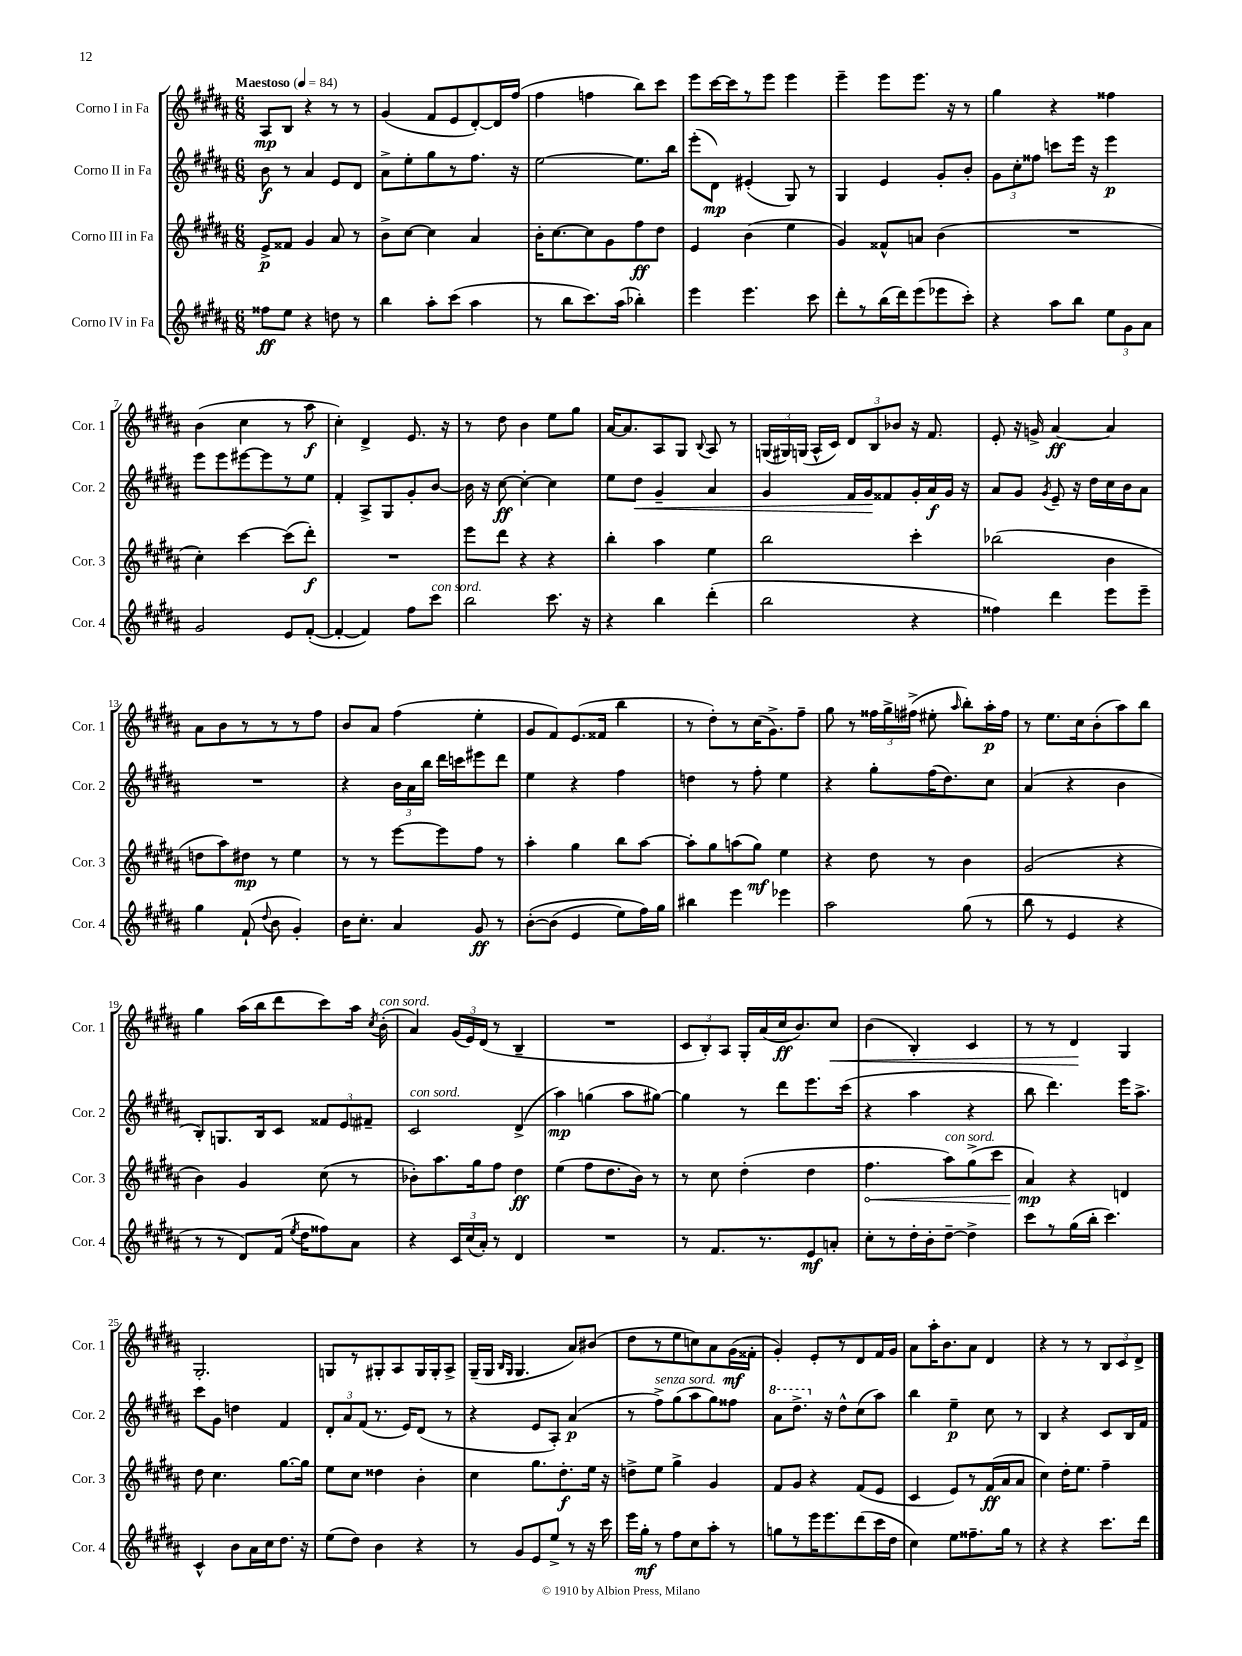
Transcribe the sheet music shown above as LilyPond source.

<<
\new StaffGroup <<
\new Staff = "s0" \with { instrumentName = "Corno I in Fa" shortInstrumentName = "Cor. 1" } {
    \clef treble \key b \major \numericTimeSignature \time 6/8 \tempo "Maestoso" 4 = 84
    \autoBeamOff ais8[\mp b8] r4 r8 r8 |
    gis'4( fis'8[ e'8 dis'8~-.) dis'16 fis''16]( |
    fis''4 f''4 b''8[) cis'''8] |
    e'''8[ cis'''16~ cis'''16 r8 e'''8] e'''4 |
    e'''4-- e'''8[ e'''8.] r16 r8 |
    gis''4 r4 fisis''4 |
    b'4( cis''4 r8 ais''8\f |
    cis''4-.) dis'4-> e'8. r16 |
    r8 dis''8 b'4 e''8[ gis''8] |
    ais'16[~ ais'8. ais8 gis8] \appoggiatura { b8 } ais8 r8 |
    \tuplet 3/2 { g16[( gis16) g16]( } ais16[-^ cis'16]) \tuplet 3/2 { dis'8[ b8 bes'8] } r16 fis'8. |
    e'8-. r16 g'16-> ais'4~\ff ais'4 |
    ais'8[ b'8 r8 r8 r8 fis''8] |
    b'8[ ais'8] fis''4( e''4-. |
    gis'8[ fis'8) e'8.( fisis'16] b''4 |
    r8 dis''8[-.) r8 cis''16( gis'8.->) fis''8]-- |
    gis''8 r8 \tuplet 3/2 { fisis''16[ gis''16-> fis''16]->( } eis''8-. \grace { ais''16 } b''8[-.) ais''16-.\p fis''16] |
    r8 e''8.[ cis''16 b'8-.( ais''8) b''8] |
    gis''4 ais''16[( b''16 dis'''8 cis'''8) ais''16] \acciaccatura { cis''8 } b'16-.^\markup { \italic "con sord." }( |
    ais'4) \tuplet 3/2 { gis'16[( e'16) dis'16]( } r8 b4-- |
    R2. |
    \tuplet 3/2 { cis'8[ b8-.) ais8] } gis16[-. ais'16( cis''16\ff b'8.) cis''8]\< |
    b'4( b4-.) cis'4 |
    r8 r8 dis'4\! gis4 |
    gis2.-. |
    g8[ r8 gis8-. ais8 gis16 gis16-. ais8]-> |
    gis16[--( gis16] \grace { b16[ gis16] } gis4. ais'8[) bis'8]( |
    dis''8[ r8 e''8 c''8) ais'8 gis'16\mf( fisis'16]-. |
    gis'4-.) e'8[-. r8 dis'8 fis'16 gis'16] |
    ais'8[ ais''16-. b'8. ais'8] dis'4 |
    r4 r8 r8 \tuplet 3/2 { b8[ cis'8 dis'8]-> } \bar "|." |
}
\new Staff = "s1" \with { instrumentName = "Corno II in Fa" shortInstrumentName = "Cor. 2" } {
    \clef treble \key b \major \numericTimeSignature \time 6/8
    \autoBeamOff b'8\f r8 ais'4 e'8[ dis'8] |
    ais'8[-> e''8-. gis''8 r8 fis''8.] r16 |
    e''2~ e''8.[ b''16] |
    e'''8[-.( dis'8]\mp) eis'4-.( gis8) r8 |
    gis4 e'4 gis'8[-. b'8]-. |
    \tuplet 3/2 { gis'8[ cis''8-. fisis''8] } c'''8[ e'''16] r16 e'''4\p |
    e'''8[ e'''8 eis'''8~ eis'''8 r8 e''8] |
    fis'4-. ais8[-> gis8 gis'8-. b'8]~ |
    b'16 r16 cis''8~\ff cis''4~-. cis''4 |
    e''8[ dis''8]\< gis'4-- ais'4 |
    gis'4 fis'16[ gis'16\! fisis'8 gis'16-. ais'16\f gis'16] r16 |
    ais'8[ gis'8] \acciaccatura { gis'8 } e'8-- r16 dis''16[ cis''16 b'16 ais'8] |
    R2. |
    r4 \tuplet 3/2 { b'16[ ais'16 b''16] } dis'''16[ c'''16 eis'''8 dis'''8] |
    e''4 r4 fis''4 |
    d''4 r8 fis''8-. e''4 |
    r4 gis''8[-. fis''16( dis''8.) cis''8] |
    ais'4( r4 b'4 |
    b8[-.) g8. b16 cis'8] \tuplet 3/2 { fisis'8[ e'8 fis'8]-- } |
    cis'2^\markup { \italic "con sord." } dis'4->( |
    ais''4\mp) g''4( ais''8[ gis''8]~) |
    gis''4 r8 dis'''8[ e'''8. cis'''16]( |
    r4 ais''4 r4 |
    b''8 dis'''4.) e'''16[ ais''8.]-> |
    cis'''8[ gis'8] d''4 fis'4 |
    \tuplet 3/2 { dis'8[-. ais'8 fis'8]( } r8. e'16[) dis'8]( r8 |
    r4 e'8[ ais8]-.) ais'4\p( |
    r8 fis''8[->^\markup { \italic "senza sord." }) gis''8( ais''8 gis''8) fisis''8] |
    \ottava #1 ais''8[ dis'''8.]-> \ottava #0 r16 dis''8[-^ cis''8( ais''8]) |
    b''4 e''4--\p cis''8 r8 |
    b4 r4 cis'8[ b16 fis'16] \bar "|." |
}
\new Staff = "s2" \with { instrumentName = "Corno III in Fa" shortInstrumentName = "Cor. 3" } {
    \clef treble \key b \major \numericTimeSignature \time 6/8
    \autoBeamOff e'8[->\p fisis'8] gis'4 ais'8 r8 |
    b'8[-> cis''8]~ cis''4 ais'4 |
    b'16[-. cis''8.~ cis''8 gis'8 fis''8\ff dis''8] |
    e'4 b'4( e''4 |
    gis'4) fisis'8[-^ a'8] b'4( |
    R2. |
    cis''4-.) cis'''4~ cis'''8[( dis'''8]-.\f) |
    R2. |
    e'''8[ dis'''8] r4 r4 |
    b''4-. ais''4 e''4 |
    b''2 cis'''4-. |
    bes''2( b'4 |
    d''8[ ais''8) dis''8]\mp r8 e''4 |
    r8 r8 e'''8[~ e'''8 fis''8] r8 |
    ais''4-. gis''4 b''8[ ais''8]~ |
    ais''8[-. gis''8 a''8( gis''8]\mf) e''4 |
    r4 dis''8 r8 b'4 |
    gis'2( r4 |
    b'4) gis'4 cis''8( r8 |
    bes'8[-.) ais''8. gis''16 fis''8] dis''4\ff |
    e''4( fis''8[ dis''8. b'16]) r8 |
    r8 cis''8 dis''4-.( dis''4 |
    \once \override Hairpin.circled-tip = ##t fis''4.\< ais''8[^\markup { \italic "con sord." }) gis''8->( cis'''8] |
    ais'4\mp\!) r4 d'4 |
    dis''8 cis''4. gis''8.[~ gis''16] |
    e''8[ cis''8] disis''4 b'4-. |
    cis''4 gis''8.[ dis''8.-.\f e''16] r16 |
    d''8[-> e''8] gis''4-> gis'4 |
    fis'8[ gis'8] r4 fis'8[( e'8] |
    cis'4 e'8[) r8 fis'16\ff( ais'16 ais'8] |
    cis''4) dis''16[-. e''8.] fis''4-- \bar "|." |
}
\new Staff = "s3" \with { instrumentName = "Corno IV in Fa" shortInstrumentName = "Cor. 4" } {
    \clef treble \key b \major \numericTimeSignature \time 6/8
    \autoBeamOff fisis''8[\ff e''8] r4 d''8 r8 |
    b''4 ais''8[-. cis'''8]( ais''4 |
    r8 b''8[ cis'''8.) ais''16]( bes''4-.) |
    e'''4 e'''4. cis'''8 |
    dis'''8[-. r8 b''16( dis'''16) e'''8( ees'''8 cis'''8]-.) |
    r4 ais''8[ b''8] \tuplet 3/2 { e''8[ gis'8 ais'8] } |
    gis'2 e'8[ fis'8]~-.( |
    fis'4~-. fis'4) fis''8[ cis'''8]^\markup { \italic "con sord." } |
    b''2 cis'''8. r16 |
    r4 b''4 dis'''4-.( |
    b''2 r4 |
    fisis''4) dis'''4 e'''8[ e'''8]-- |
    gis''4 fis'8-!( \appoggiatura { dis''8 } b'8 gis'4-.) |
    b'16[ cis''8.]-. ais'4 gis'8\ff r8 |
    b'8[~-.\( b'8]( e'4 e''8[) fis''16\) gis''16] |
    bis''4 e'''4 ees'''4 |
    ais''2 gis''8( r8 |
    b''8 r8 e'4 r4 |
    r8 r8 dis'8[) fis'16]( \acciaccatura { e''8 } dis''16[ fisis''8) ais'8] |
    r4 \tuplet 3/2 { cis'16[ cis''16( ais'16]-.) } r8 dis'4 |
    R2. |
    r8 fis'8.[ r8. e'8\mf a'8]-. |
    cis''8[-. r8 dis''16-. b'16-. dis''8]~-- dis''4-> |
    cis'''8[ r8 gis''16( b''16]-. cis'''4.) |
    cis'4-^ b'8[ ais'16 cis''16 dis''8.] r16 |
    e''8[( dis''8]) b'4 r4 |
    r8 gis'8[ e'8 e''8]-> r8 r16 cis'''16 |
    e'''16[ gis''16]-.\mf r8 fis''8[ cis''8 ais''8]-. r8 |
    g''8[ r8 e'''16 e'''8. dis'''8( cis'''16 dis''16] |
    cis''4) e''8[ fisis''8.-- gis''16] r8 |
    r4 r4 cis'''8.[ dis'''16] \bar "|." |
}
>>
>>
